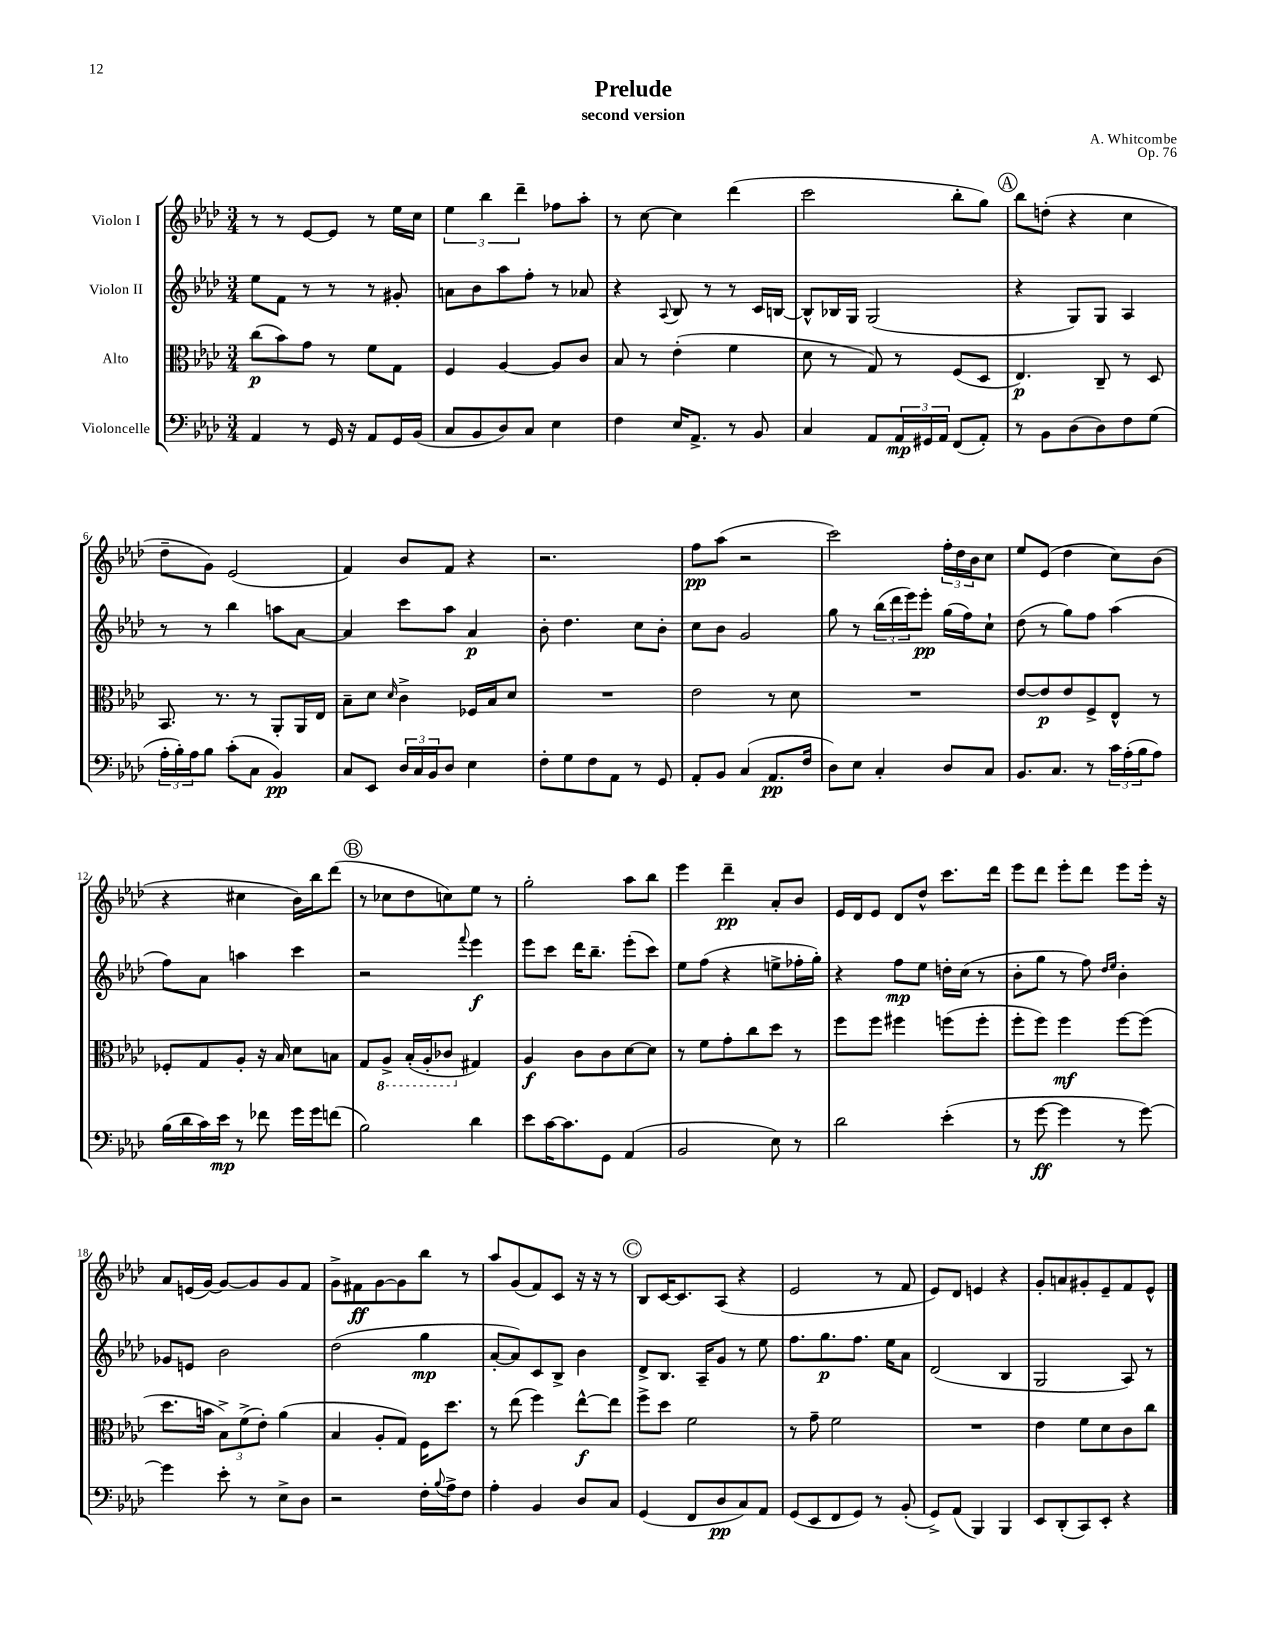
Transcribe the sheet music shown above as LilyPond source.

\header { title = "Prelude" composer = "A. Whitcombe" subtitle = "second version" opus = "Op. 76" }
<<
\new StaffGroup <<
\new Staff = "s0" \with { instrumentName = "Violon I" } {
    \clef treble \key aes \major \numericTimeSignature \time 3/4
    r8 r8 ees'8~ ees'8 r8 ees''16 c''16 |
    \tuplet 3/2 { ees''4 bes''4 des'''4-- } fes''8 aes''8-. |
    r8 c''8~ c''4 des'''4( |
    c'''2 bes''8-. g''8) |
    \mark \markup { \circle "A" } bes''8 d''8-.( r4 c''4 |
    des''8-- g'8) ees'2( |
    f'4) bes'8 f'8 r4 |
    r2. |
    f''8\pp aes''8( r2 |
    c'''2) \tuplet 3/2 { f''16-. des''16 bes'16 } c''8 |
    ees''8 ees'8( des''4 c''8) bes'8( |
    r4 cis''4 bes'16) bes''16 des'''8( |
    \mark \markup { \circle "B" } r8 ces''8 des''8 c''8) ees''8 r8 |
    g''2-. aes''8 bes''8 |
    ees'''4 des'''4--\pp aes'8-. bes'8 |
    ees'16 des'16 ees'8 des'8 des''8-^ c'''8. des'''16 |
    ees'''8 des'''8 ees'''8-. des'''8 ees'''8 ees'''16-. r16 |
    aes'8 e'16( g'16~) g'8~ g'8 g'8 f'8 |
    g'8-> fis'8\ff g'8~ g'8 bes''8 r8 |
    aes''8 g'8( f'8) c'8 r16 r16 r8 |
    \mark \markup { \circle "C" } bes8 c'16~ c'8. aes8( r4 |
    ees'2 r8 f'8 |
    ees'8) des'8 e'4 r4 |
    g'8-. a'8 gis'8-. ees'8-- f'8 ees'8-^ \bar "|." |
}
\new Staff = "s1" \with { instrumentName = "Violon II" } {
    \clef treble \key aes \major \numericTimeSignature \time 3/4
    ees''8 f'8 r8 r8 r8 gis'8-. |
    a'8 bes'8 aes''8 f''8-. r8 aes'8 |
    r4 \appoggiatura { aes8 } bes8 r8 r8 c'16 b16~ |
    b8-^ bes16 g16 g2( |
    \mark \markup { \circle "A" } r4 g8) g8 aes4 |
    r8 r8 bes''4 a''8 aes'8~ |
    aes'4 c'''8 aes''8 aes'4\p |
    bes'8-. des''4. c''8 bes'8-. |
    c''8 bes'8 g'2 |
    g''8 r8 \tuplet 3/2 { bes''16( des'''16 ees'''16) } ees'''8-.\pp g''16( f''16) c''8-! |
    des''8( r8 g''8) f''8 aes''4( |
    f''8) aes'8 a''4 c'''4 |
    \mark \markup { \circle "B" } r2 \appoggiatura { f'''8 } ees'''4\f |
    ees'''8 c'''8 des'''16 bes''8.-- ees'''8-.( c'''8) |
    ees''8 f''8( r4 e''8-> fes''16-. g''16-.) |
    r4 f''8\mp ees''8 d''16-. c''16( r8 |
    bes'8-. g''8 r8 f''8) \grace { des''16 ees''16 } bes'4-. |
    ges'8 e'8 bes'2 |
    des''2( g''4\mp |
    aes'8~-. aes'8) c'8 bes8-> bes'4 |
    \mark \markup { \circle "C" } des'8-> bes8. aes16-- g'8 r8 ees''8 |
    f''8. g''8.\p f''8. ees''16 aes'8 |
    des'2( bes4 |
    g2 aes8) r8 \bar "|." |
}
\new Staff = "s2" \with { instrumentName = "Alto" } {
    \clef alto \key aes \major \numericTimeSignature \time 3/4
    c''8\p( bes'8) g'8 r8 f'8 g8 |
    f4 aes4~ aes8 c'8 |
    bes8 r8 ees'4-.( f'4 |
    des'8 r8 g8) r8 f8( des8 |
    \mark \markup { \circle "A" } ees4.\p) c8-- r8 des8 |
    bes,8. r8. r8 aes,8-. aes,16 ees16 |
    bes8-- des'8 \grace { des'16 } c'4-> fes16 bes16 des'8 |
    R2. |
    ees'2 r8 des'8 |
    R2. |
    ees'8~ ees'8\p ees'8 f8-> ees8-^ r8 |
    fes8-. g8 aes8-. r16 bes16 des'8 b8 |
    \mark \markup { \circle "B" } g8 \ottava #-1 aes,8-> bes,16-.( aes,16-. ces8 \ottava #0 gis4) |
    aes4\f c'8 c'8 des'8~ des'8 |
    r8 f'8 g'8-. c''8 des''8 r8 |
    f''8 f''8 fis''4 f''8( f''8-. |
    f''8-. f''8) f''4\mf f''8~ f''8( |
    des''8. b'16 \tuplet 3/2 { bes8->) f'8->( ees'8-.) } aes'4( |
    bes4 aes8-. g8) f16 des''8. |
    r8 ees''8( f''4) ees''8~-^\f ees''8 |
    \mark \markup { \circle "C" } f''8-> des''8 f'2 |
    r8 g'8-- f'2 |
    R2. |
    ees'4 f'8 des'8 c'8 c''8 \bar "|." |
}
\new Staff = "s3" \with { instrumentName = "Violoncelle" } {
    \clef bass \key aes \major \numericTimeSignature \time 3/4
    aes,4 r8 g,16 r16 aes,8 g,16 bes,16( |
    c8 bes,8 des8) c8 ees4 |
    f4 ees16 aes,8.-> r8 bes,8 |
    c4 aes,8 \tuplet 3/2 { aes,16\mp gis,16 aes,16 } f,8( aes,8-.) |
    \mark \markup { \circle "A" } r8 bes,8 des8( des8) f8 g8( |
    \tuplet 3/2 { aes16-. bes16-.) aes16 } bes8 c'8-.( c8 bes,4\pp) |
    c8 ees,8 \tuplet 3/2 { des16 c16 bes,16 } des8 ees4 |
    f8-. g8 f8 aes,8 r8 g,8 |
    aes,8-. bes,8 c4( aes,8.\pp f16 |
    des8) ees8 c4-. des8 c8 |
    bes,8. c8. r8 \tuplet 3/2 { c'16 aes16-.( bes16 } aes8) |
    bes16( des'16 c'16) ees'16\mp r8 fes'8 g'16 g'16 f'8( |
    \mark \markup { \circle "B" } bes2) des'4 |
    ees'8 c'16~ c'8. g,8 aes,4( |
    bes,2 ees8) r8 |
    des'2 ees'4-.( |
    r8 g'8~\ff g'4 r8 g'8~) |
    g'4 ees'8-. r8 ees8-> des8 |
    r2 f16-. \appoggiatura { bes8 } aes16-> f8 |
    aes4-. bes,4 des8 c8 |
    \mark \markup { \circle "C" } g,4( f,8 des8\pp c8) aes,8 |
    g,8( ees,8 f,8 g,8) r8 bes,8-.( |
    g,8->) aes,8( bes,,4) bes,,4 |
    ees,8 des,8-.( c,8) ees,8-. r4 \bar "|." |
}
>>
>>
